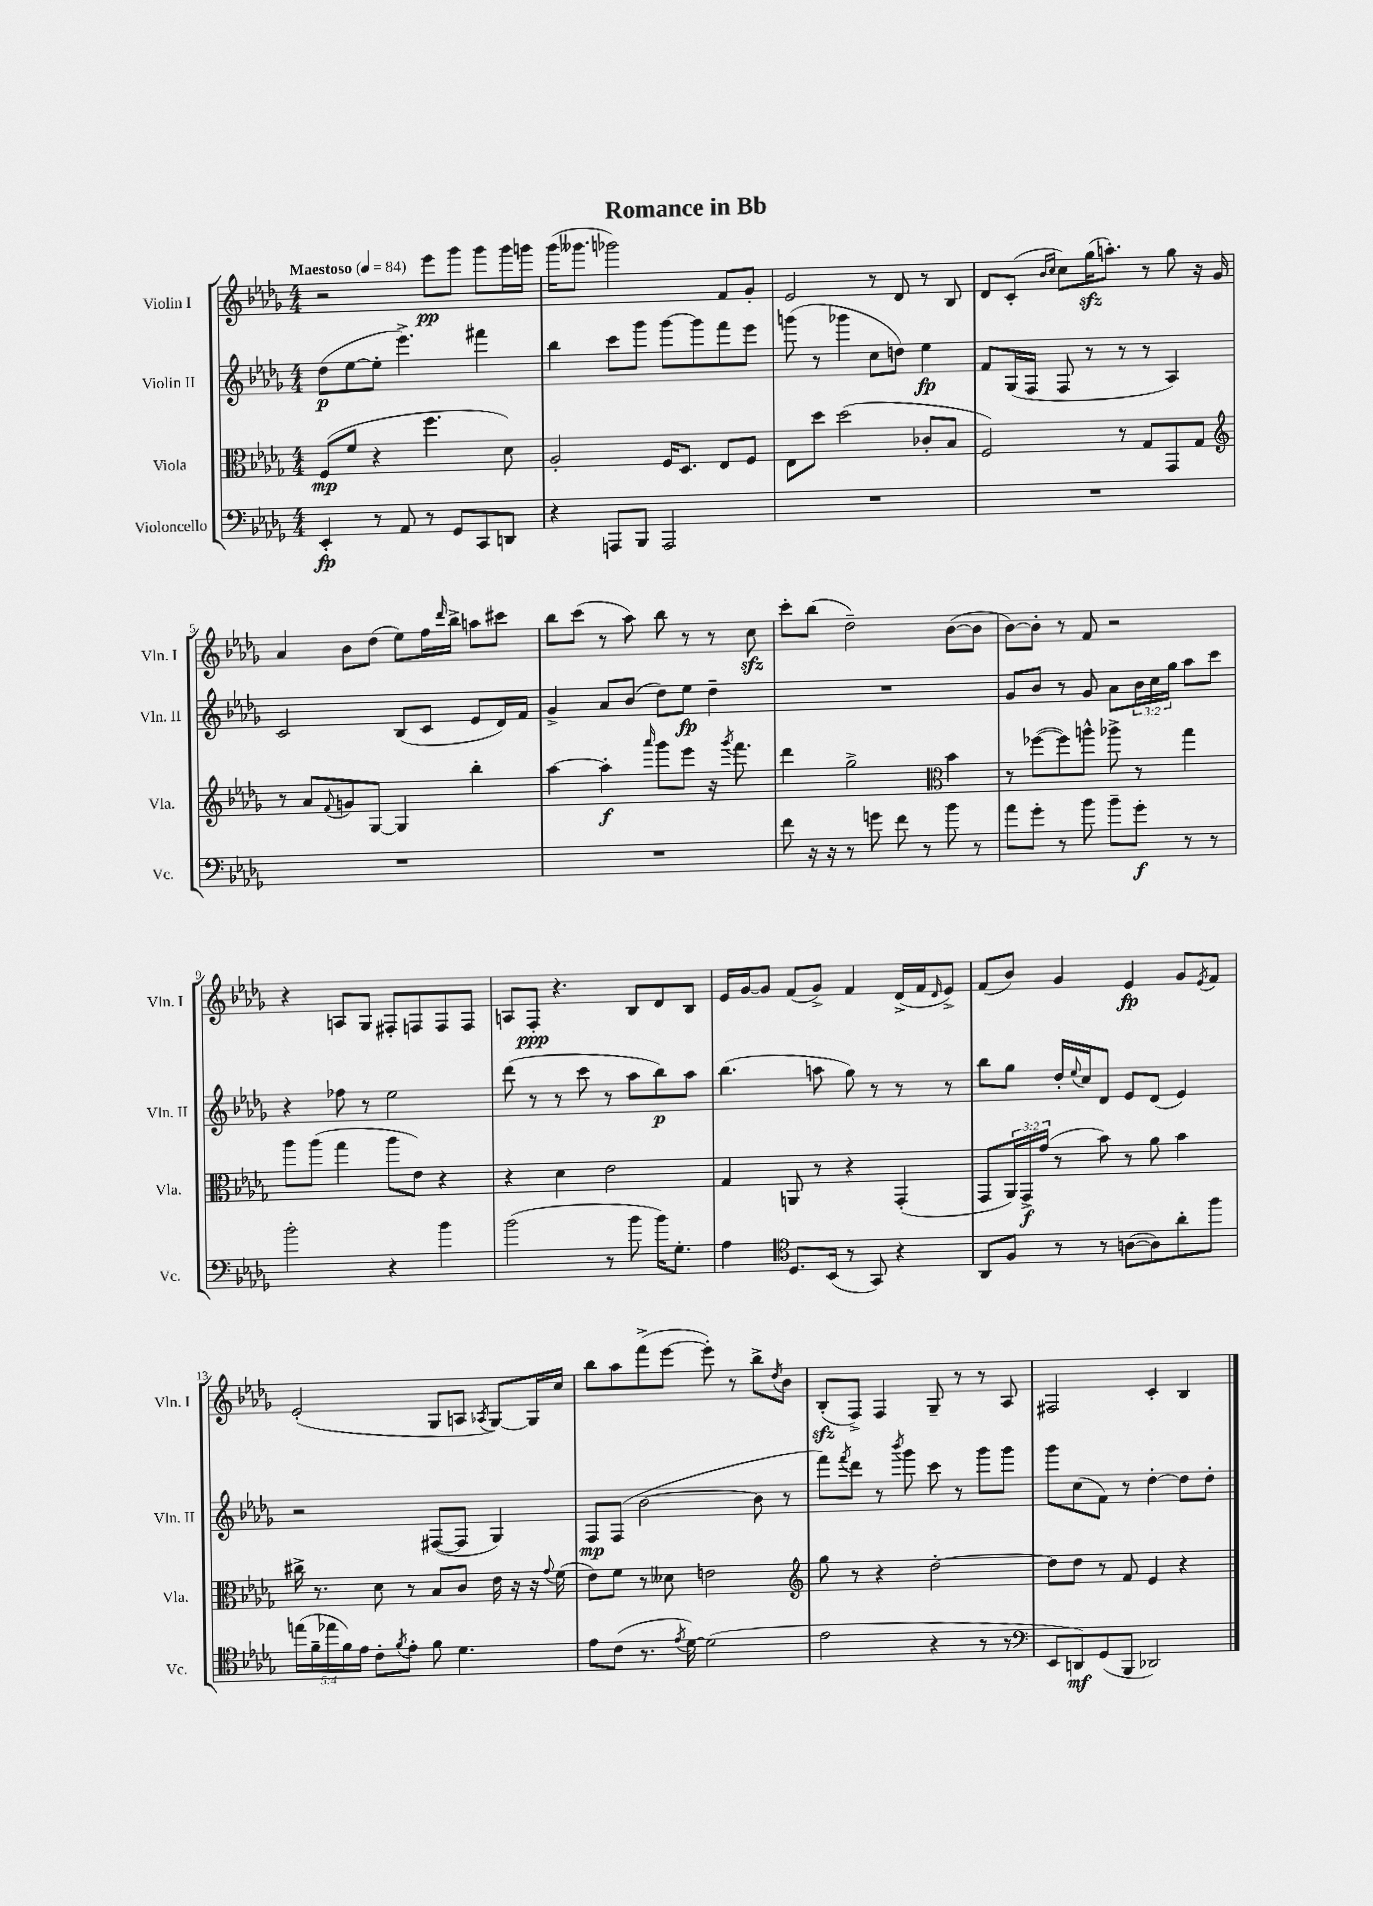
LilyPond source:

\header { title = "Romance in Bb" }
<<
\new StaffGroup <<
\new Staff = "s0" \with { instrumentName = "Violin I" shortInstrumentName = "Vln. I" } {
    \clef treble \key des \major \numericTimeSignature \time 4/4 \tempo "Maestoso" 4 = 84
    r2 ees'''8\pp ges'''8 ges'''8 ges'''16 g'''16 |
    ges'''16( geses'''8. ges'''2) f'8 ges'8-. |
    ees'2 r8 des'8 r8 bes8 |
    des'8 c'8-.( \grace { bes'16 c''16 } c''8) ges''16\sfz( a''8.-.) r8 ges''8 r16 ges'16 |
    aes'4 bes'8 des''8( ees''8) f''16 \grace { des'''16 } bes''16-> a''8 cis'''8 |
    bes''8 c'''8( r8 aes''8) bes''8 r8 r8 c''8\sfz |
    c'''8-. bes''8( des''2--) bes'8~( bes'8 |
    bes'8~) bes'8-. r8 f'8 r2 |
    r4 a8 ges8 fis8-. f8 f8 f8 |
    a8 f8-.\ppp r4. bes8 des'8 bes8 |
    ees'16 ges'16~ ges'8 f'8( ges'8->) f'4 des'16->( f'16 \grace { des'16 } ees'8->) |
    f'8( bes'8) ges'4 ees'4\fp ges'8 \acciaccatura { ees'8 } f'8 |
    ees'2-.( ges8 a8 \acciaccatura { aes8 } ges8~) ges16 c''16 |
    bes''8 aes''8 f'''8->( ees'''8~ ees'''8-.) r8 bes''8-> \acciaccatura { des''8 } bes'8 |
    bes8-.\sfz( f8->) f4 ges8-- r8 r8 aes8 |
    fis2 c'4-. bes4 \bar "|." |
}
\new Staff = "s1" \with { instrumentName = "Violin II" shortInstrumentName = "Vln. II" } {
    \clef treble \key des \major \numericTimeSignature \time 4/4 \override Staff.TupletNumber.text = #tuplet-number::calc-fraction-text
    des''8\p( ees''8~ ees''8-. ees'''4.->) fis'''4 |
    bes''4 c'''8 ges'''8 ges'''8~ ges'''8 f'''8 ees'''8 |
    g'''8( r8 ges'''4 c''8 d''8) ees''4\fp |
    f'8 ges16( f16 f8 r8 r8 r8 aes4) |
    c'2 bes8( c'8 ees'8 des'16) f'16 |
    ges'4-> aes'8 bes'8( des''8) ees''8\fp des''4-- |
    R1 |
    ges'8 bes'8 r8 ges'8 aes'8 \tuplet 3/2 { bes'16 c''16 ges''16 } aes''8 c'''8 |
    r4 fes''8 r8 ees''2 |
    des'''8( r8 r8 c'''8 r8 aes''8 bes''8\p) aes''8 |
    bes''4.( a''8 ges''8) r8 r8 r8 |
    bes''8 ges''8 des''16-. \appoggiatura { ees''8 } c''16 des'8 ees'8 des'8( ees'4) |
    r2 fis8~( fis8 ges4) |
    f8\mp f8( bes'2~ bes'8 r8 |
    f'''8) \acciaccatura { f'''8 } des'''8 r8 \acciaccatura { bes'''8 } ges'''8 c'''8 r8 ges'''8 ges'''8 |
    ges'''8 c''8( f'8) r8 des''4~-. des''8 des''8-. \bar "|." |
}
\new Staff = "s2" \with { instrumentName = "Viola" shortInstrumentName = "Vla." } {
    \clef alto \key des \major \numericTimeSignature \time 4/4 \override Staff.TupletNumber.text = #tuplet-number::calc-fraction-text
    f8\mp( f'8 r4 f''4. des'8) |
    aes2-. f16 des8. ees8 f8 |
    ees8 des''8 des''2( ces'8-. bes8 |
    f2) r8 ges8 ges,8 ges8 |
    \clef treble r8 aes'8 \appoggiatura { f'8 } g'8 ges8~ ges4 bes''4-. |
    aes''4~ aes''4-.\f \grace { aes'''16 } ges'''8 ees'''8 r16 \acciaccatura { ges'''8 } f'''8. |
    des'''4 ges''2-> \clef alto bes'4 |
    r8 fes''8~( fes''8) a''8-^ aes''8-> r8 ges''4 |
    aes''8 aes''8( ges''4 aes''8 ees'8) r4 |
    r4 des'4 ees'2 |
    ges4 a,8 r8 r4 ges,4-.( |
    ges,8 \tuplet 3/2 { aes,16) ges,16->\f ges'16( } r8 bes'8) r8 aes'8 bes'4 |
    cis''16-> r8. des'8 r8 bes8 c'8 ees'16 r16 r16 \appoggiatura { ges'8 } f'16( |
    ees'8) f'8 r8 deses'8 e'2 |
    \clef treble ges''8 r8 r4 des''2~-. |
    des''8 des''8 r8 f'8 ees'4 r4 \bar "|." |
}
\new Staff = "s3" \with { instrumentName = "Violoncello" shortInstrumentName = "Vc." } {
    \clef bass \key des \major \numericTimeSignature \time 4/4 \override Staff.TupletNumber.text = #tuplet-number::calc-fraction-text
    ees,4-.\fp r8 aes,8 r8 ges,8 c,8 d,8 |
    r4 a,,8 bes,,8 a,,2 |
    R1 |
    R1 |
    R1 |
    R1 |
    f'8 r16 r16 r8 g'8 f'8 r8 bes'8 r8 |
    aes'8 ges'8-. r8 bes'8 bes'8-- ges'8-.\f r8 r8 |
    bes'2-. r4 bes'4 |
    bes'2( r8 bes'8 bes'16) ges8.-. |
    aes4 \clef tenor des8. bes,16( r8 ges,8) r4 |
    aes,8 f8 r8 r8 a8~( a8) aes'8-. f''8 |
    \tuplet 5/4 { e''16( f'16-- ees''16 f'16) ees'16 } c'8-. \acciaccatura { f'8 } ees'8-. f'8 des'4. |
    ees'8 c'8( r8. \acciaccatura { ees'8 } des'16~) des'2( |
    ees'2 r4 r8 r8 |
    \clef bass ees,8 d,8\mf) ges,8( bes,,8 des,2) \bar "|." |
}
>>
>>
